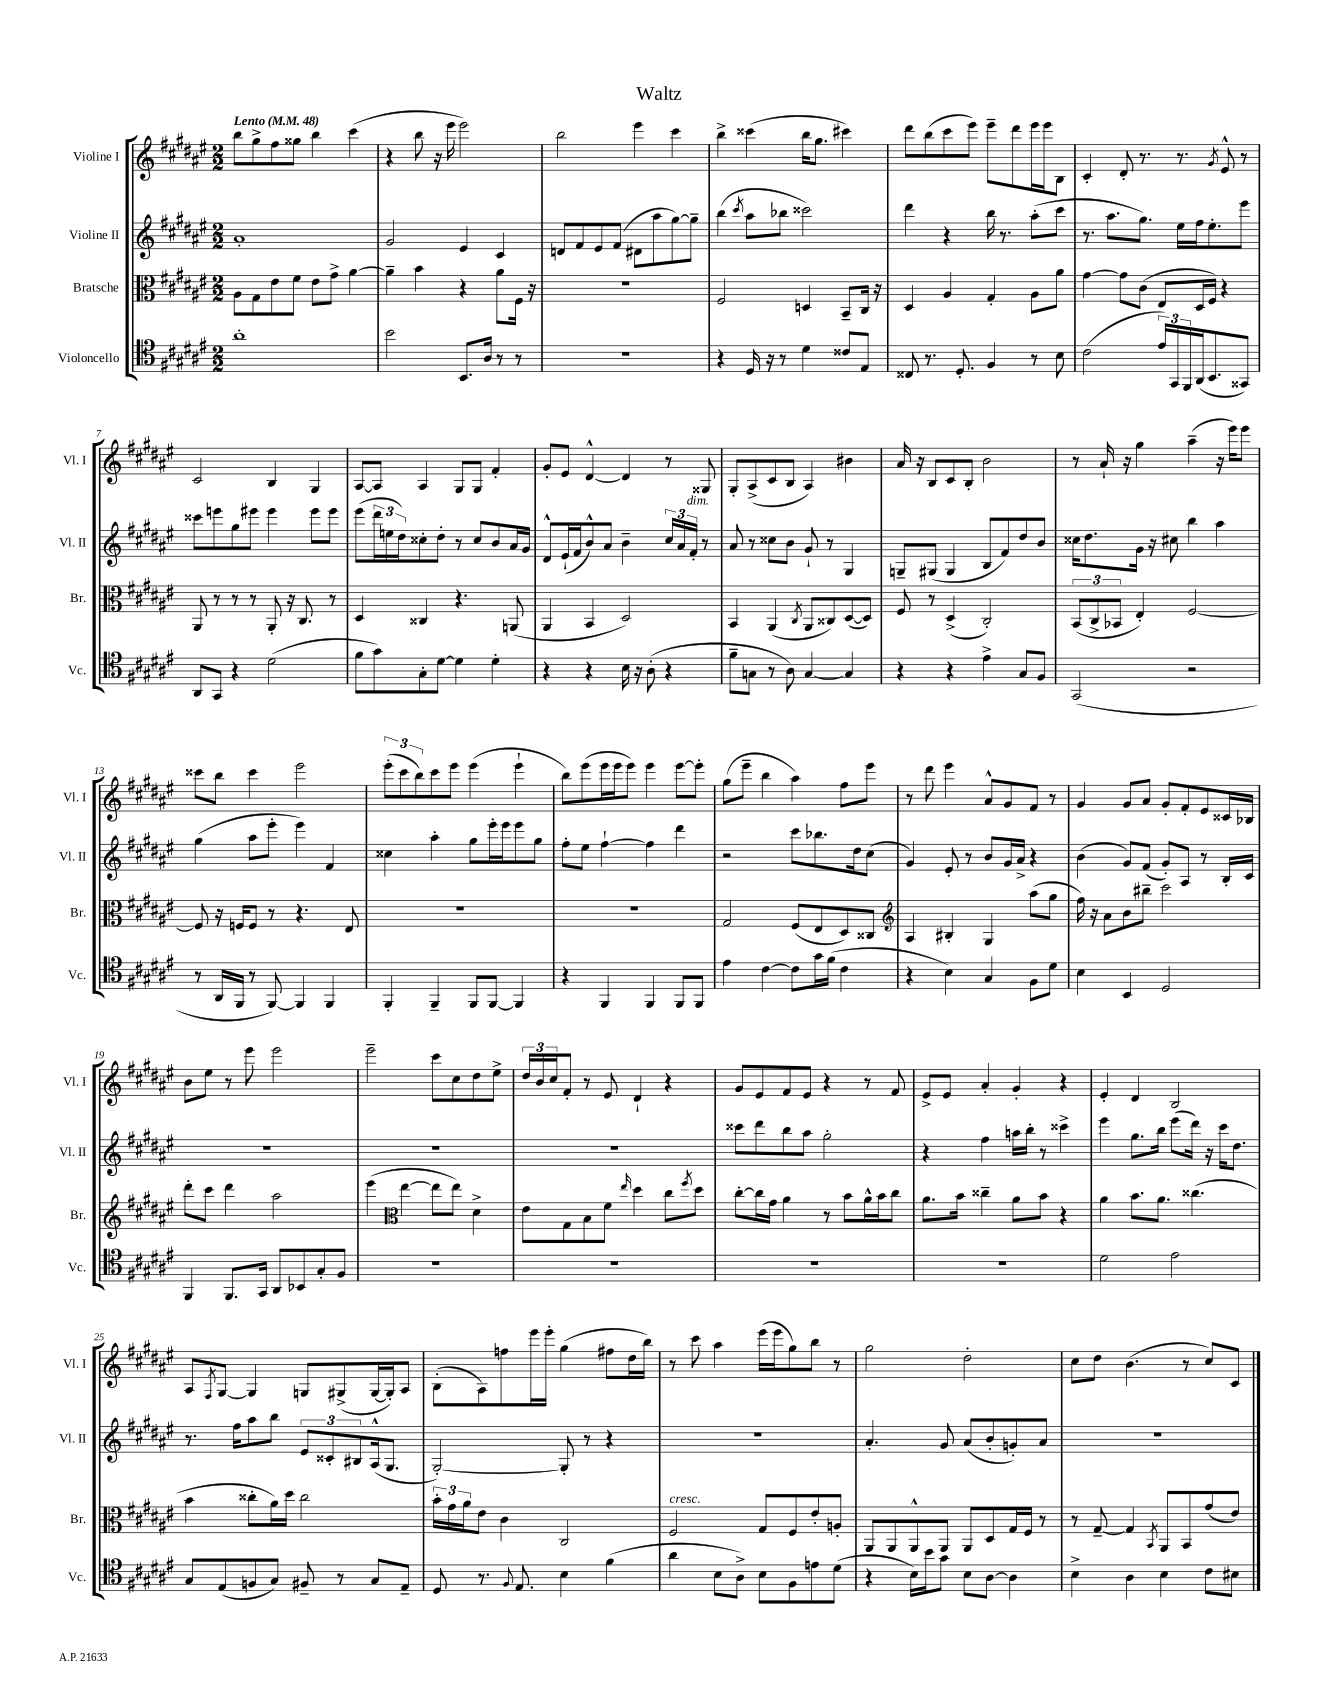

**kern	**kern	**kern	**kern
*staff4	*staff3	*staff2	*staff1
*clefC4	*clefC3	*clefG2	*clefG2
*k[f#c#g#d#a#e#]	*k[f#c#g#d#a#e#]	*k[f#c#g#d#a#e#]	*k[f#c#g#d#a#e#]
*M2/2	*M2/2	*M2/2	*M2/2
*MM48	*MM48	*MM48	*MM48
1a#'	8A#	1a#'	8bb
.	8G#	.	8gg#^
.	8e#	.	8ff#
.	8f#	.	8gg##
.	8e#	.	4bb
.	8g#^	.	.
.	[4a#	.	(4ccc#
=	=	=	=
2b	4a#~]	2g#	4r
.	4b	.	8bb
.	.	.	16r
.	.	.	16eee#
8.BB	4r	4e#	2eee#)
16A#	.	.	.
8r	8a#	4c#	.
8r	16F#	.	.
.	16r	.	.
=	=	=	=
1r	1r	8d	2bb
.	.	8f#	.
.	.	8e#	.
.	.	(8f#	.
.	.	8d#	4eee#
.	.	8aa#	.
.	.	[8gg#)	4ccc#
.	.	8gg#~]	.
=	=	=	=
4r	2F#	(4bb	4bb^
.	.	8qccc#	.
16D#	.	8aa#	(4ccc##
16r	.	.	.
8r	.	8bb-	.
4d#	4D	2ccc##)	16bb
.	.	.	8.gg#
8c##	8BB~	.	4ccc#)
8E#	16C#	.	.
.	16r	.	.
=	=	=	=
8C##	4D#	4ddd#	8ddd#
8.r	.	.	(8bb
.	4A#	4r	8ccc#
8.D#'	.	.	.
.	.	.	8eee#)
4F#	4G#'	16bb	8eee#~
.	.	8.r	.
.	.	.	8ddd#
8r	8A#	(8aa#'	16eee#
.	.	.	16eee#
8B	8a#	8ccc#	8B
=	=	=	=
(2c#	[4g#	8.r	4c#'
.	.	8.aa#	.
.	8g#]	.	8d#'
.	(8c#	8.gg#)	8.r
24e#)	8E#	.	.
24GG#	.	.	.
.	.	16ee#	8.r
24FF#	.	.	.
(16AA#	16D#	16ff#	.
8.BB	16F#)	8.ee#'	.
.	.	.	8qg#
.	4r	.	8e#^^
8GG##)	.	8eee#	8r
=	=	=	=
8AA#	8AA#	8ccc##	2c#
8GG#	8r	8eee	.
4r	8r	8gg#	.
.	8r	8eee#	.
(2d#	8AA#'	4eee#	4B
.	16r	.	.
.	8.C#	.	.
.	.	8eee#	4G#
.	8r	8eee#	.
=	=	=	=
8f#	4D#	(8eee#	[8A#
8g#)	.	24ddd#	8A#]
.	.	24ee	.
.	.	24dd#)	.
8G#'	4C##	8cc##'	4A#
[8d#	.	8dd#'	.
4d#]	4.r	8r	8G#
.	.	8cc##	8G#
4d#'	.	8b	4f#'
.	(8AA	16a#	.
.	.	16g#	.
=	=	=	=
4r	4AA#	8d#^^	8g#'
.	.	(16e#`	8e#
.	.	16f#	.
4r	4BB	8b^^)	[4d#^^
.	.	8a#	.
16B	2D#)	4b~	4d#]
16r	.	.	.
(8A#'	.	.	.
4r	.	24cc#	8r
.	.	24a#	.
.	.	24f#'	.
.	.	8r	8G##
=	=	=	=
8f#~	4BB	8a#	8G#'
8G	.	8r	(8A#^
8r	(4AA#	8cc##	8c#
8A#)	.	8b	8B
.	8qC#	.	.
[4G	8AA#	8g#`	4A#)
.	8C##)	8r	.
4G]	([8D#	4G#	4b#
.	8D#])	.	.
=	=	=	=
4r	8F#	8G~	16a#
.	.	.	16r
.	8r	(8G#	8B
4r	(4D#^	4G#	8c#
.	.	.	8B'
4e#^	2C#')	8B	2b
.	.	8f#)	.
8G#	.	8dd#	.
8F#	.	8b	.
=	=	=	=
(2GG#	(12BB	16cc##	8r
.	.	8.dd#	.
.	12C#^	.	.
.	.	.	16a#`
.	12BB-	.	.
.	.	.	16r
.	4E#')	16g#	4gg#
.	.	16r	.
.	.	8cc#	.
2r	[2F#	4bb	(4aa#~
.	.	4aa#	16r
.	.	.	16eee#)
.	.	.	8eee#
=	=	=	=
8r	8F#]	(4gg#	8ccc##
16AA#	16r	.	8bb
16FF#	16F	.	.
8r	8F	8aa#	4ccc##
[8FF#)	8r	8eee#'	.
4FF#]	4.r	4eee#)	2eee#
4FF#	.	4f#	.
.	8E#	.	.
=	=	=	=
4FF#'	1r	4cc##	(12eee#'
.	.	.	12ccc#
.	.	.	12bb)
4FF#~	.	4aa#'	8ccc#
.	.	.	8eee#
8FF#	.	8gg#	(4eee#
[8FF#	.	16eee#'	.
.	.	16eee#	.
4FF#]	.	8eee#	4eee#`
.	.	8gg#	.
=	=	=	=
4r	1r	8ff#'	8bb)
.	.	8ee#	(8eee#
4FF#	.	[4ff#`	16eee#
.	.	.	16eee#
.	.	.	8eee#)
4FF#	.	4ff#]	4eee#
8FF#	.	4ddd#	[8eee#
8FF#	.	.	8eee#']
=	=	=	=
4e#	2G#	2r	(8gg#
.	.	.	8eee#~
[4c#	.	.	4bb
8c#]	(8F#	8ccc#	4aa#)
16g#	8E#	8.bb-	.
(16f#	.	.	.
4c#	8D#)	.	8ff#
.	.	16dd#	.
.	8C##	(8cc#	8eee#
=	=	=	=
*	*clefG2	*	*
4r	4A#	4g#)	8r
.	.	.	8ddd#
4B)	4B#'	8e#'	4eee#
.	.	8r	.
4G#	4G#	8b	8a#^^
.	.	16g#	8g#
.	.	16a#^	.
8F#	(8aa#	4r	8f#
8d#	8gg#	.	8r
=	=	=	=
4B	16ff#)	(4b	4g#
.	16r	.	.
.	8a#	.	.
4BB	8b	8g#)	8g#
.	8bb#~	(8f#	8a#
2D#	2ccc#	8g#')	8g#'
.	.	8A#	8f#'
.	.	8r	8e#
.	.	16B'	16c##
.	.	16c#	16B-
=	=	=	=
4FF#	8ddd#'	1r	8b
.	8ccc#	.	8ee#
8.FF#	4ddd#	.	8r
.	.	.	8eee#
16GG#	.	.	.
8AA#	2aa#	.	2eee#
8BB-	.	.	.
8G#'	.	.	.
8F#	.	.	.
=	=	=	=
1r	(4eee#	1r	2eee#~
*	*clefC3	*	*
.	[4ee#	.	.
.	8ee#]	.	8ccc#
.	8ee#)	.	8cc#
.	4d#^	.	8dd#
.	.	.	8ee#^
=	=	=	=
1r	8e#	1r	24dd#
.	.	.	24b
.	.	.	24cc#
.	8G#	.	8f#'
.	8B	.	8r
.	8f#	.	8e#
.	16qqee#	.	.
.	4dd#	.	4d#`
.	8cc#	.	4r
.	8qff#	.	.
.	8dd#	.	.
=	=	=	=
1r	[8cc#'	8ccc##	8g#
.	16cc#]	8ddd#	8e#
.	16g#	.	.
.	4a#	8bb	8f#
.	.	8aa#	8e#
.	8r	2gg#'	4r
.	8b	.	.
.	16a#^^	.	8r
.	16b	.	.
.	8cc#	.	8f#
=	=	=	=
1r	8.a#	4r	8e#^
.	.	.	8e#
.	16b	.	.
.	4cc##~	4ff#	4a#'
.	8a#	16aa	4g#'
.	.	16bb'	.
.	8b	8r	.
.	4r	4ccc##^	4r
=	=	=	=
2d#	4a#	4eee#	4e#'
.	8.b	8.gg#	4d#
.	8.a#	16bb	.
2e#	.	(8eee#	2B
.	(4.cc##	16ddd#)	.
.	.	16r	.
.	.	16ccc#	.
.	.	8.dd#	.
=	=	=	=
8G#	4b	8.r	8A#
.	.	.	8qF#
(8E#	.	.	[8G#
.	.	16ff#	.
8F	8cc##'	8aa#	4G#]
8G#)	16a#)	8bb	.
.	16dd#	.	.
8F#~	2cc##	12e#	8G
.	.	12c##'	.
8r	.	.	(8G#^
.	.	12B#	.
8G#	.	(16A#^^	[16G#
.	.	8.G#	16G#'])
8E#~	.	.	8A#
=	=	=	=
8D#	24b'	[2G#')	(8B'
.	24g#	.	.
.	24a#	.	.
8.r	8e#	.	8A#)
.	4c#	.	8ff
8qqF#	.	.	.
8.E#	.	.	.
.	.	.	16eee#
.	.	.	16eee#'
4B	2C#	8G#']	(4gg#
.	.	8r	.
(4f#	.	4r	8ff#
.	.	.	16dd#
.	.	.	16bb)
=	=	=	=
4a#	2F#	1r	8r
.	.	.	8ccc#
8B	.	.	4aa#
8A#^)	.	.	.
8B	8G#	.	(16eee#
.	.	.	16eee#
8F#	8F#	.	8gg#)
8e	8e#'	.	8bb
(8d#	8A'	.	8r
=	=	=	=
4r	8AA#	4.a#'	2gg#
.	8AA#	.	.
16B)	8AA#^^	.	.
16b	.	.	.
8g#	8AA#	8g#	.
8B	8AA#	(8a#	2dd#'
[8A#	8D#	8b'	.
4A#]	16G#	8g')	.
.	16F#	.	.
.	8r	8a#	.
=	=	=	=
4B^	8r	1r	8cc#
.	[8G#~	.	8dd#
4A#	4G#]	.	(4.b
.	8qBB	.	.
4B	8AA#	.	.
.	8BB	.	8r
8c#	(8g#	.	8cc#)
8B#	8e#)	.	8c#
==	==	==	==
*-	*-	*-	*-
